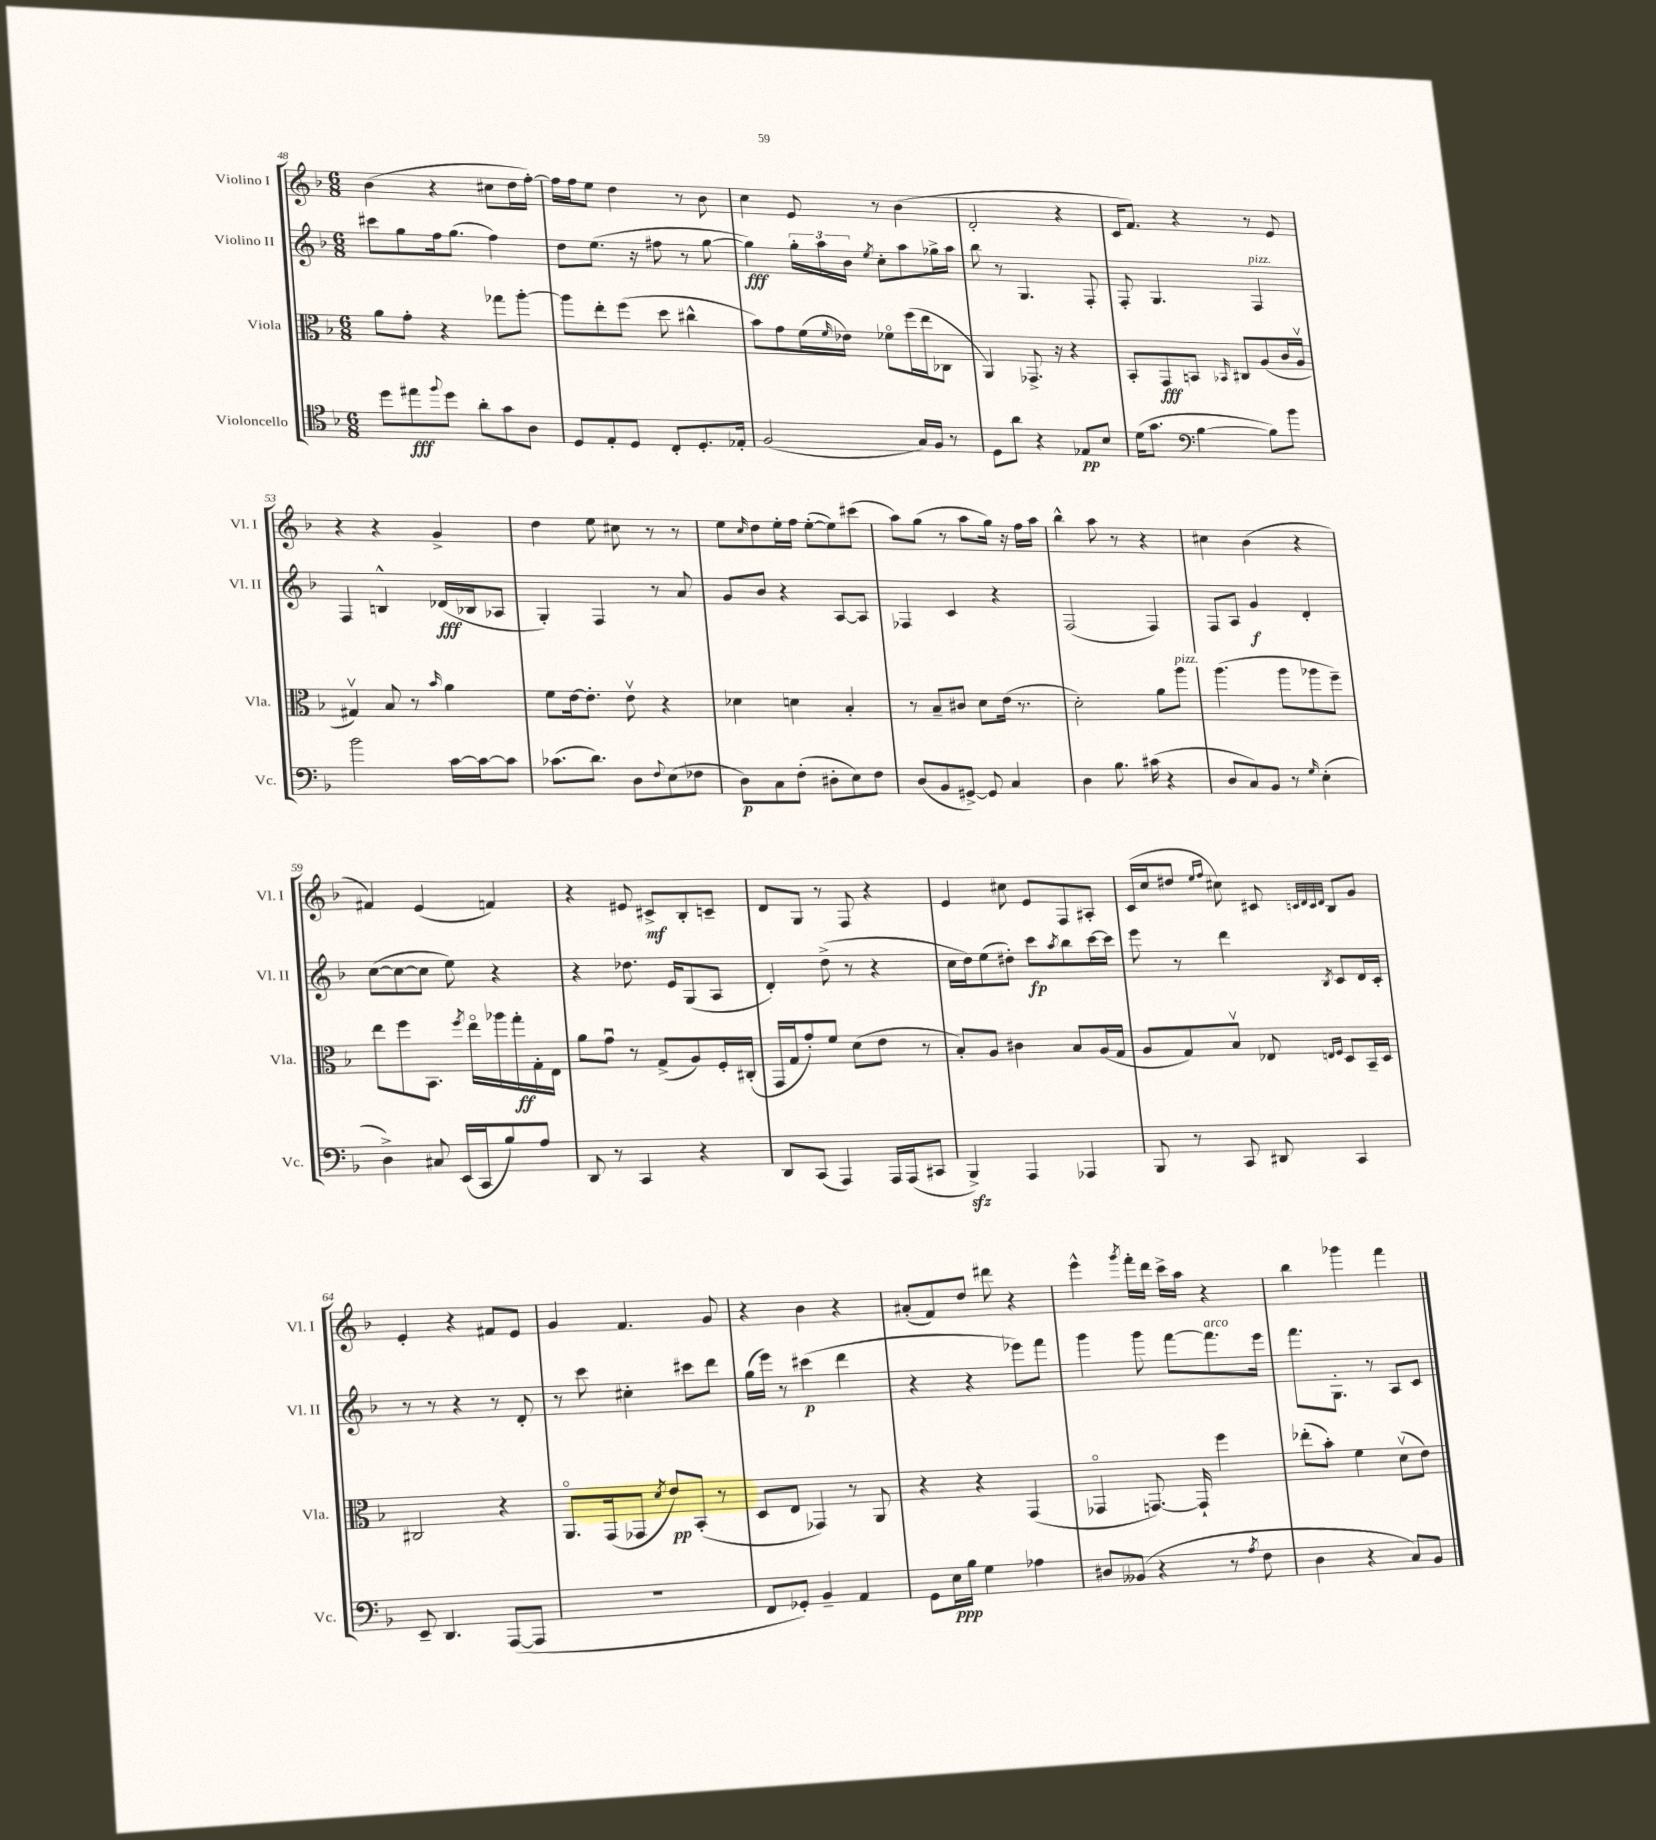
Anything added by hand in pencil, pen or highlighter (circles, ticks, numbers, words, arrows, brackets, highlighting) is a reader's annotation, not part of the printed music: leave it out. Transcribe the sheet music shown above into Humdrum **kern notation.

**kern	**kern	**kern	**kern
*staff4	*staff3	*staff2	*staff1
*clefC4	*clefC3	*clefG2	*clefG2
*k[b-]	*k[b-]	*k[b-]	*k[b-]
*M6/8	*M6/8	*M6/8	*M6/8
8dd\L	8a\L	8ccc#\L	(4b-\
8ee#\	8g'\J	8gg\	.
8qqff/	.	.	.
8dd\J	4r	16ff\k	4r
.	.	(8.gg\J	.
8a'\L	.	.	.
8g\	8gg-\L	4ff\)	8cc#\L
8A\J	[8aa'\J	.	16dd\L
.	.	.	[16ff'\JJ)
=	=	=	=
8D/L	8aa\]L	8dd\L	16ff\]LL
.	.	.	16ff\J
8E'/	8ee'\	(8.ee\J	8ee\J
8D/J	(8ff\J	.	4dd\
.	.	16r	.
8C'/L	8dd\	8ff#\	.
8.D'/	4cc#^^\	8r	8r
.	.	[8gg\	8b-\
16E-'/Jk	.	.	.
=	=	=	=
(2F/	8b-\L)	4gg\])	4cc\
.	8g\	.	.
.	(16f\L	24gg'\LL	8e/
.	.	24aa\	.
.	16qqf/	.	.
.	16e-\JJ)	.	.
.	.	24b-\JJ	.
.	.	8qee/	.
.	8f-o\L	8cc'\L	8r
16G/LL)	(16ff\L	8aa\	(4b-\
16F/JJ	16ee\J	.	.
8r	8C-\J	16gg-^\L	.
.	.	16aa\JJ	.
=	=	=	=
8D\L	4AA/)	8bb-\	2d'/
8a\J	.	8r	.
4r	8.GG-^/	4.G/	.
.	16r	.	.
8E-/L	4r	.	4r
8B-/J	.	8F'/	.
=	=	=	=
(16d\LK	8BB-'/L	8F'/	16c/LK
8.g\J	.	.	8.f/J)
.	8GG/	4.G/	.
*clefF4	*	*	*
[4B-\	8BB/J	.	4r
.	16qqBB-/	.	.
.	8C#/L	.	.
8B-\]L)	(8A/	4F/	8r
8b-\J	16c/L	.	8e/
.	16Av/JJ	.	.
=	=	=	=
2b-\	4G#v/)	4F/	4r
.	8B-/	4B^^/	4r
.	8r	.	.
.	16qqb-/	.	.
[16c\LL	4a\	(16d-/LL	4g^/
16c\_J	.	16B-/J	.
8c\]J	.	8A-/J	.
=	=	=	=
(8.c-\L	8f\L	4G'/)	4dd\
.	[16e\k	.	.
8.d\J)	8.e'\]J	.	.
.	.	4F/	8ee\
8D\L	8ev\	.	8cc#\
8qqF/	.	.	.
(8E\	4r	8r	8r
8F-\J	.	8a/	8r
=	=	=	=
8D\L)	4d-\	8g/L	8ee\L
.	.	.	16qqcc/
8C\	.	8b-/J	8dd\
(8F'\J	4d\	4r	16ee'\L
.	.	.	16ff\JJ
8D#'\L	.	.	([8ee'\L
8E\)	4B-'/	[8A/L	8ee\])
8F\J	.	8A/]J	(8ccc#\J
=	=	=	=
(8D/L	8r	4F-/	8aa\L)
8BB-/	8B-~/L	.	(8gg\J
[8GG#^/J)	8c#/J	4c/	8r
8GG#/]	8d\L	.	8aa\L
4C/	(16e\Jk	4r	16gg\Jk)
.	8.r	.	16r
.	.	.	16ff\LL
.	.	.	16aa\JJ
=	=	=	=
4D\	2d'\)	(2F/	4bb-^^\
8.B-\	.	.	8aa\
.	.	.	8r
(16c#\	.	.	.
4r	8a\L	4F/)	4r
.	8aa\J	.	.
=	=	=	=
8D/L	(4.aa\	8F/L	4cc#\
8C/)	.	8A/J	.
8BB-/J	.	4g/	(4b-\
8r	8aa\L	.	.
16qqG/	.	.	.
(4E'\	8aa-\	4d'/	4r
.	8ff~\J)	.	.
=	=	=	=
4D^\)	8ee\L	([8cc\L	4f#/)
.	8ff\	8cc\_	.
8C#/	8.BB-\J	8cc\]J	(4e/
(16EE/LL	.	8ee\)	.
.	8qff/	.	.
16CC/J	16eeo\LL	.	.
8B-/)	16aa-\	4r	4f/)
.	16gg'\	.	.
8A/J	16G'\	.	.
.	16E\JJ	.	.
=	=	=	=
8DD/	8a\L	4r	4r
8r	8gu\J	.	.
4CC/	8r	8.dd-\	8e#/
.	(8G^/L	.	8c#^/L
.	.	16e/LK	.
4r	8A/)	(8G/	8B-'/
.	16F'/L	8A/J	8c~/J
.	(16C#'/JJ	.	.
=	=	=	=
8DD/L	16GG/LL	4d'/)	8d/L
.	16G/J	.	.
(8CC/J	8g'/)	.	8G/J
4AAA/)	8f/J	(8dd^\	8r
.	(8d\L	8r	8F/
16AAA/LL	8e\J	4r	4r
(16AAA/J	.	.	.
8CC#/J	8r	.	.
=	=	=	=
4BBB-^/)	8B-'/L)	16cc\LL	4e/
.	.	16dd\J)	.
.	8A/J	(8ee\	.
4AAA/	4c#\	8dd#'\J)	8cc#\
.	.	8ccc\L	8e/L
.	.	8qaa/	.
4AAA-/	8B-/L	8bb-\	8F/
.	(16A/L	[16ccc\L	8A#'/J
.	16G/JJ	16ccc\]JJ	.
=	=	=	=
8BBB-/	8A/L	8eee\	(16c/LL
.	.	.	16cc/J
8r	8G/)	8r	8dd#/J
.	.	.	16qqee/LL
.	.	.	16qqff/JJ
8CC/	8B-v/J	4ddd\	8cc#\)
8DD#/	8E-/	.	8c#/
.	.	.	32qqc/LLL
.	.	.	32qqd/
.	16qqE/LL	.	32qqc/
.	16qqF/JJ	8qB-/	32qqd/JJJ
4CC/	8D/L	8c/L	8B-/L
.	16BB-~/L	16d/L	8g/J
.	16D/JJ	16c'/JJ	.
=	=	=	=
8EE~/	2C#/	8r	4e'/
4.DD/	.	8r	.
.	.	4r	4r
([8AAA/L	4r	8r	8f#/L
8AAA/]J	.	8d'/	8e/J
=	=	=	=
2.r	8.AAo/L	8r	4g/
.	.	8ccc\	.
.	(16GG/k	.	.
.	8GG-/J	4cc#'\	4.f/
.	8qd/	.	.
.	8e/L)	.	.
.	(8BB-'/J	8ccc#\L	.
.	8r	8ddd\J	8g/
=	=	=	=
8FF/L	8D/L	(16gg\LL	4r
.	.	16eee\JJ)	.
8GG-'/J)	8E/J	8r	.
4BB-~/	4GG-/)	(4ccc#\	4b-\
4AA/	8r	4ddd\	4r
.	8AA/	.	.
=	=	=	=
8GG\L	4r	4r	(8a#'/L
16E\L	.	.	8f/)
16B-\JJ	.	.	.
4G\	4r	4r	8dd/J
.	.	.	8ddd#\
4A-\	(4GG/	8eee-\L)	4r
.	.	8fff\J	.
=	=	=	=
8D#/L	4GG-o/	4ggg\	4eee^^\
(8BB--/J	.	.	.
.	.	.	8qggg/
4r	[8.GG/)	8ggg\	16fff'\LL
.	.	.	16ddd\JJ
.	.	[8fff\L	16ccc^\LL
.	16GG`/]	.	16aa\JJ
8r	4ff\	8.fff\]	4r
8qA/	.	.	.
8F\	.	.	.
.	.	16eee\Jk	.
=	=	=	=
4D\	(8ee-'\L	8.fff\L	4bb-\
.	8b-'\J)	.	.
.	.	8.G'\J	.
4r	4f\	.	4ggg-\
.	.	8r	.
8C/L)	(8dv\L	8A/L	4fff\
8BB-/J	8e\J)	8c/J	.
==	==	==	==
*-	*-	*-	*-
